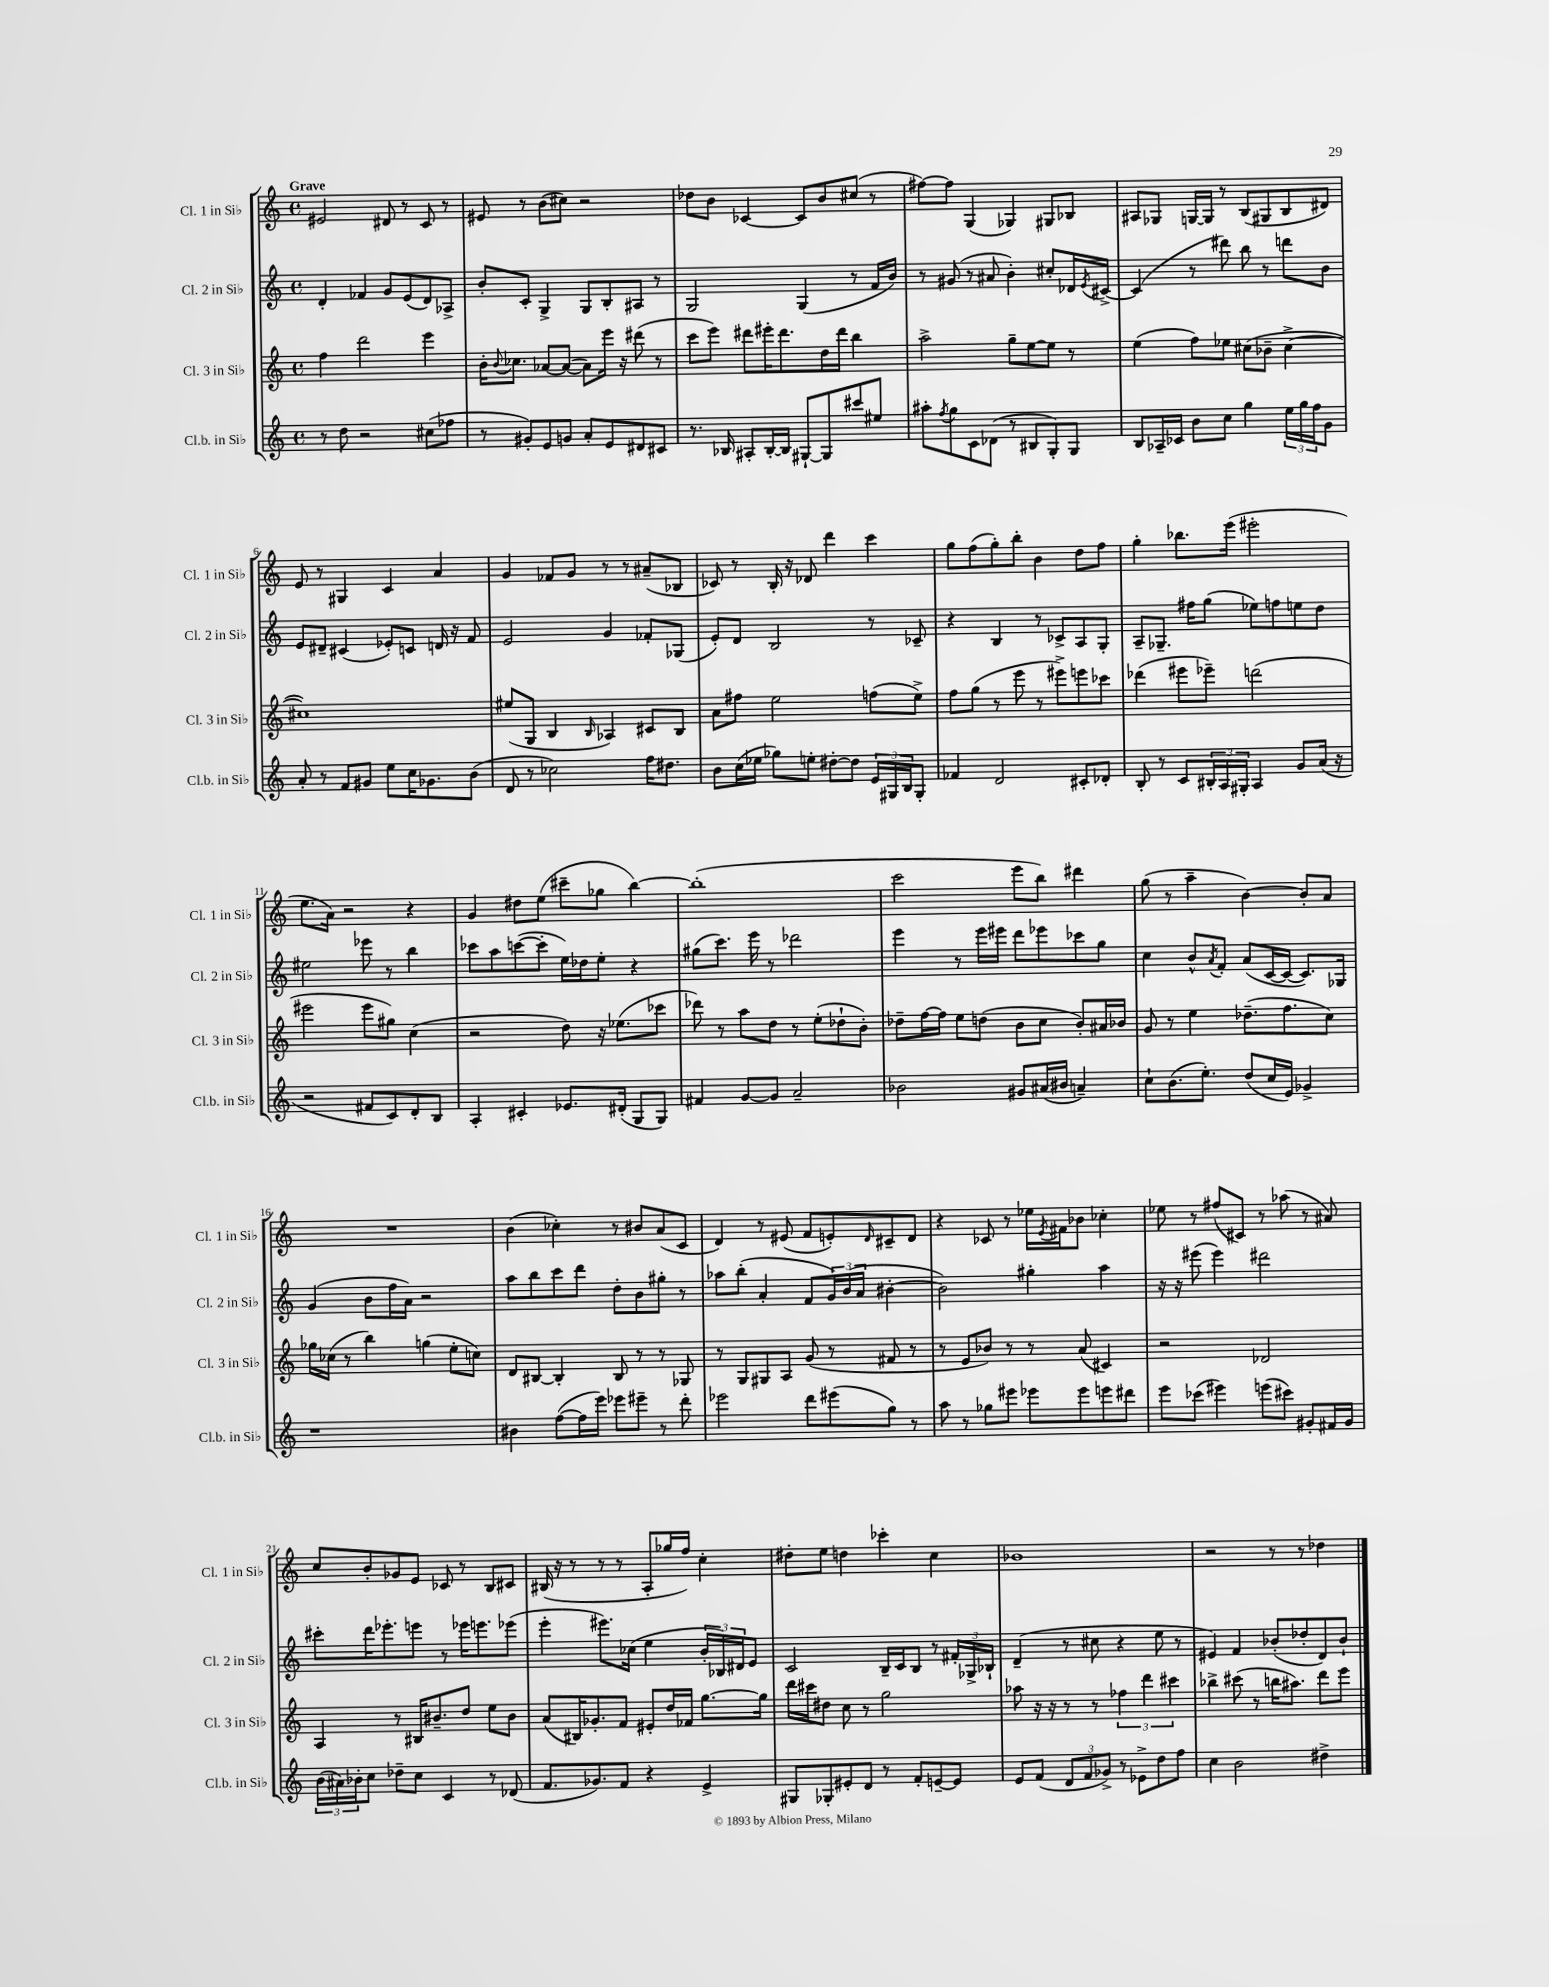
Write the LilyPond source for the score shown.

<<
\new StaffGroup <<
\new Staff = "s0" \with { instrumentName = "Cl. 1 in Sib" shortInstrumentName = "Cl. 1 in Sib" } {
    \clef treble \key c \major \defaultTimeSignature \time 4/4 \tempo "Grave"
    eis'2 dis'8 r8 c'8 r8 |
    eis'8 r8 b'8( cis''8) r2 |
    des''8 b'8 ces'4~ ces'8 b'8 cis''8( r8 |
    fis''8~) fis''8 g4( ges4) gis8 bes8 |
    ais8 ges8 g16~ g16 r8 b8( gis8 b8 dis'8) |
    e'8 r8 gis4 c'4 a'4 |
    g'4 fes'8 g'8 r8 r8 ais'8--( bes8 |
    ces'8) r8 b16-. r16 des'8 d'''4 c'''4 |
    g''8 f''8( g''8-.) b''8-. b'4 d''8 f''8 |
    g''4-. bes''8. e'''16( eis'''2-. |
    e''8. a'16) r2 r4 |
    g'4 dis''8 e''8( cis'''8-- ges''8 b''4~) |
    b''1-.( |
    c'''2 e'''8 b''8) dis'''4 |
    g''8( r8 a''4-- b'4~) b'8-. a'8 |
    R1 |
    b'4( ces''4-.) r8 bis'8 a'8( c'8 |
    d'4) r8 eis'8( f'8 e'8-.) \grace { d'16 } cis'8-- d'8 |
    r4 ces'8 r8 ees''16 \acciaccatura { e'8 } fis'16 bes'8 ces''4-. |
    ees''8 r8 fis''8( cis'8) r8 aes''8( r8 ais'8) |
    c''8 b'8-. ges'8 e'8 ces'8 r8 b8 cis'8 |
    bis16( r16 r8 r8 r8 a8-. ges''16 f''16) c''4-. |
    dis''8-. e''8 d''4 ces'''4-. c''4 |
    bes'1 |
    r2 r8 r8 des''4 \bar "|." |
}
\new Staff = "s1" \with { instrumentName = "Cl. 2 in Sib" shortInstrumentName = "Cl. 2 in Sib" } {
    \clef treble \key c \major \defaultTimeSignature \time 4/4
    d'4-. fes'4 g'8 e'8( d'8) aes8-> |
    b'8-. c'8-. g4-> g8 b8-. ais8 r8 |
    g2 g4( r8 f'16 b'16) |
    r8 gis'8( r8 ais'8 b'4-.) cis''8-. des'16 \acciaccatura { e'8 } cis'16~-> |
    cis'4( r8 dis'''8) b''8 r8 d'''8 b'8 |
    e'8 dis'8-- cis'4( ees'8-.) c'8 d'16 r16 f'8 |
    e'2 g'4 fes'8-. ges8( |
    e'8-.) d'8 b2 r8 ces'8-- |
    r4 b4 r8 ces'8-> a8 g8-. |
    a8-- ges8.-- fis''16 g''8( ees''8) f''8 e''8 d''8 |
    eis''2 ees'''8 r8 b''4 |
    ces'''8 a''8 c'''8~( c'''8-. e''16) des''16 e''8-. r4 |
    gis''8( c'''8.) e'''16 r8 des'''2 |
    e'''4 r8 e'''16 eis'''16 d'''8 ees'''8 ces'''8 g''8 |
    c''4 b'8-^ \acciaccatura { a'8 } f'8-. a'8( c'16~ c'16~ c'8.) ges16 |
    g'4( b'8 f''16 a'16) r2 |
    a''8 b''8 c'''8 d'''8 d''8-. b'8 gis''8-. r8 |
    aes''8 b''8-.( a'4-. f'8 \tuplet 3/2 { g'16) b'16( a'16 } bis'4~-. |
    bis'2) gis''4-. a''4 |
    r16 r16 eis'''8( eis'''4) dis'''2 |
    cis'''8-. d'''16 ees'''8.-. e'''8 r8 ees'''16 e'''8. ees'''8( |
    e'''4-. eis'''8.) ces''16( e''4 \tuplet 3/2 { b'16-. bes16) dis'16 } e'8 |
    c'2 b16-- c'16 b8 r8 \tuplet 3/2 { fis'16-. ges16-> bes16-! } |
    d'4--( r8 cis''8 r4 e''8 r8 |
    eis'4) f'4 bes'8-.( des''8-. d'8) bes'8-! \bar "|." |
}
\new Staff = "s2" \with { instrumentName = "Cl. 3 in Sib" shortInstrumentName = "Cl. 3 in Sib" } {
    \clef treble \key c \major \defaultTimeSignature \time 4/4
    f''4 d'''2 e'''4 |
    b'16-. \appoggiatura { b'8 } ces''8. aes'8~ aes'8~( aes'8) e'''16 r16 dis'''8( r8 |
    c'''8 e'''8) dis'''8 eis'''16-. dis'''8. d''16 dis'''16 b''4 |
    a''2-> g''8-- e''8~ e''8 r8 |
    e''4( f''8) ees''8 cis''8( bes'8-- cis''4~-> |
    cis''1) |
    eis''8( g8 b4 \grace { b16 } aes4) cis'8 b8 |
    a'8 fis''8 e''2 f''8( e''8->) |
    f''8 g''8( r8 e'''8 r8 eis'''8->) e'''8 ces'''8 |
    des'''4( eis'''8 ees'''8--) d'''2( |
    eis'''2 eis'''8 gis''8) c''4( |
    r2 d''8) r16 ees''8.( ces'''8 |
    des'''8) r8 a''8 d''8 r8 e''8-.( des''8-! b'8-.) |
    des''8-- f''16~ f''16 e''8 d''8( b'8 c''8 b'8-.) ais'16 bes'16 |
    g'8 r8 e''4 des''8.--( f''8. c''8) |
    ges''16 ces''16( r8 b''4) g''4( e''8-. c''8) |
    d'8 bis8~ bis4-. bis8 r8 r8 ges8 |
    r8 g8 gis8 a8 g'8( r8 fis'8 r8 |
    r8 e'8 bes'8) r8 r8 a'8( cis'4) |
    r2 des'2 |
    a4 r8 bis16 bis'8.-- d''8 e''8 bis'8 |
    a'8( bis16) ges'8.-. f'8 eis'8-. d''16 fes'16 g''8.~ g''16 |
    d'''16 cis'''16 dis''8 c''8 r8 g''2 |
    aes''8 r16 r16 r8 r8 \tuplet 3/2 { fes''4 d'''4 cis'''4 } |
    bes''4-> cis'''8( r8 b''16 ais''8.) d'''8 e'''8 \bar "|." |
}
\new Staff = "s3" \with { instrumentName = "Cl.b. in Sib" shortInstrumentName = "Cl.b. in Sib" } {
    \clef treble \key c \major \defaultTimeSignature \time 4/4
    r8 d''8 r2 cis''8( fes''8 |
    r8 gis'8-.) e'8 g'8 a'8-. e'8 dis'8 cis'8 |
    r8. bes16 ais8-. bes16~-. bes16 gis8~-! gis8 cis'''8 eis''8 |
    ais''8-. \acciaccatura { f''8 } g''8 c'8 des'8( r8 bis8 g8-.) g8 |
    b8 aes16-- ces'16 b'8 c''8 g''4 \tuplet 3/2 { e''16 g''16 f''16 } g'8 |
    a'8-. r8 f'8 gis'8 e''8 c''16 ges'8. b'8( |
    d'8 r8 ces''2) f''16 dis''8. |
    b'8 c''16( ees''16 ges''8) e''8-. dis''8~-. dis''8 \tuplet 3/2 { e'16 gis16 b16 } gis8-. |
    fes'4 d'2 cis'8-. des'8-. |
    b8-. r8 c'8 \tuplet 3/2 { bis16-. a16 gis16-. } a4 g'8 a'16( r16 |
    r2 fis'8 c'8) d'8-. b8 |
    a4-. cis'4-. ees'8. dis'16-.( g8 g8) |
    fis'4 g'8~ g'8 a'2-- |
    bes'2 gis'8 ais'16( bis'16 a'4--) |
    c''8-! b'8.( e''8.-.) d''8( c''16 e'16) ges'4-> |
    r1 |
    bis'4 f''8~( f''16 e'''16) ees'''8 eis'''8-- r8 d'''8-. |
    ees'''2 d'''8 eis'''8( g''8) r8 |
    a''8 r8 ges''8 eis'''8 ees'''8 ees'''8 e'''8 dis'''8 |
    e'''8 ces'''8( eis'''4) e'''8( cis'''8) gis'8-. fis'16 gis'16 |
    \tuplet 3/2 { b'16( ais'16) bes'16-. } c''8 des''8-- c''8 c'4 r8 des'8( |
    f'8. ges'8.) f'8 r4 e'4-> |
    gis8 ges8-. eis'8-. d'8 r8 f'8-. e'8~-- e'8 |
    e'8 f'8( \tuplet 3/2 { d'8 f'8 ges'8->) } r8 ees'8-> d''8 f''8 |
    c''4 b'2 dis''4-> \bar "|." |
}
>>
>>
